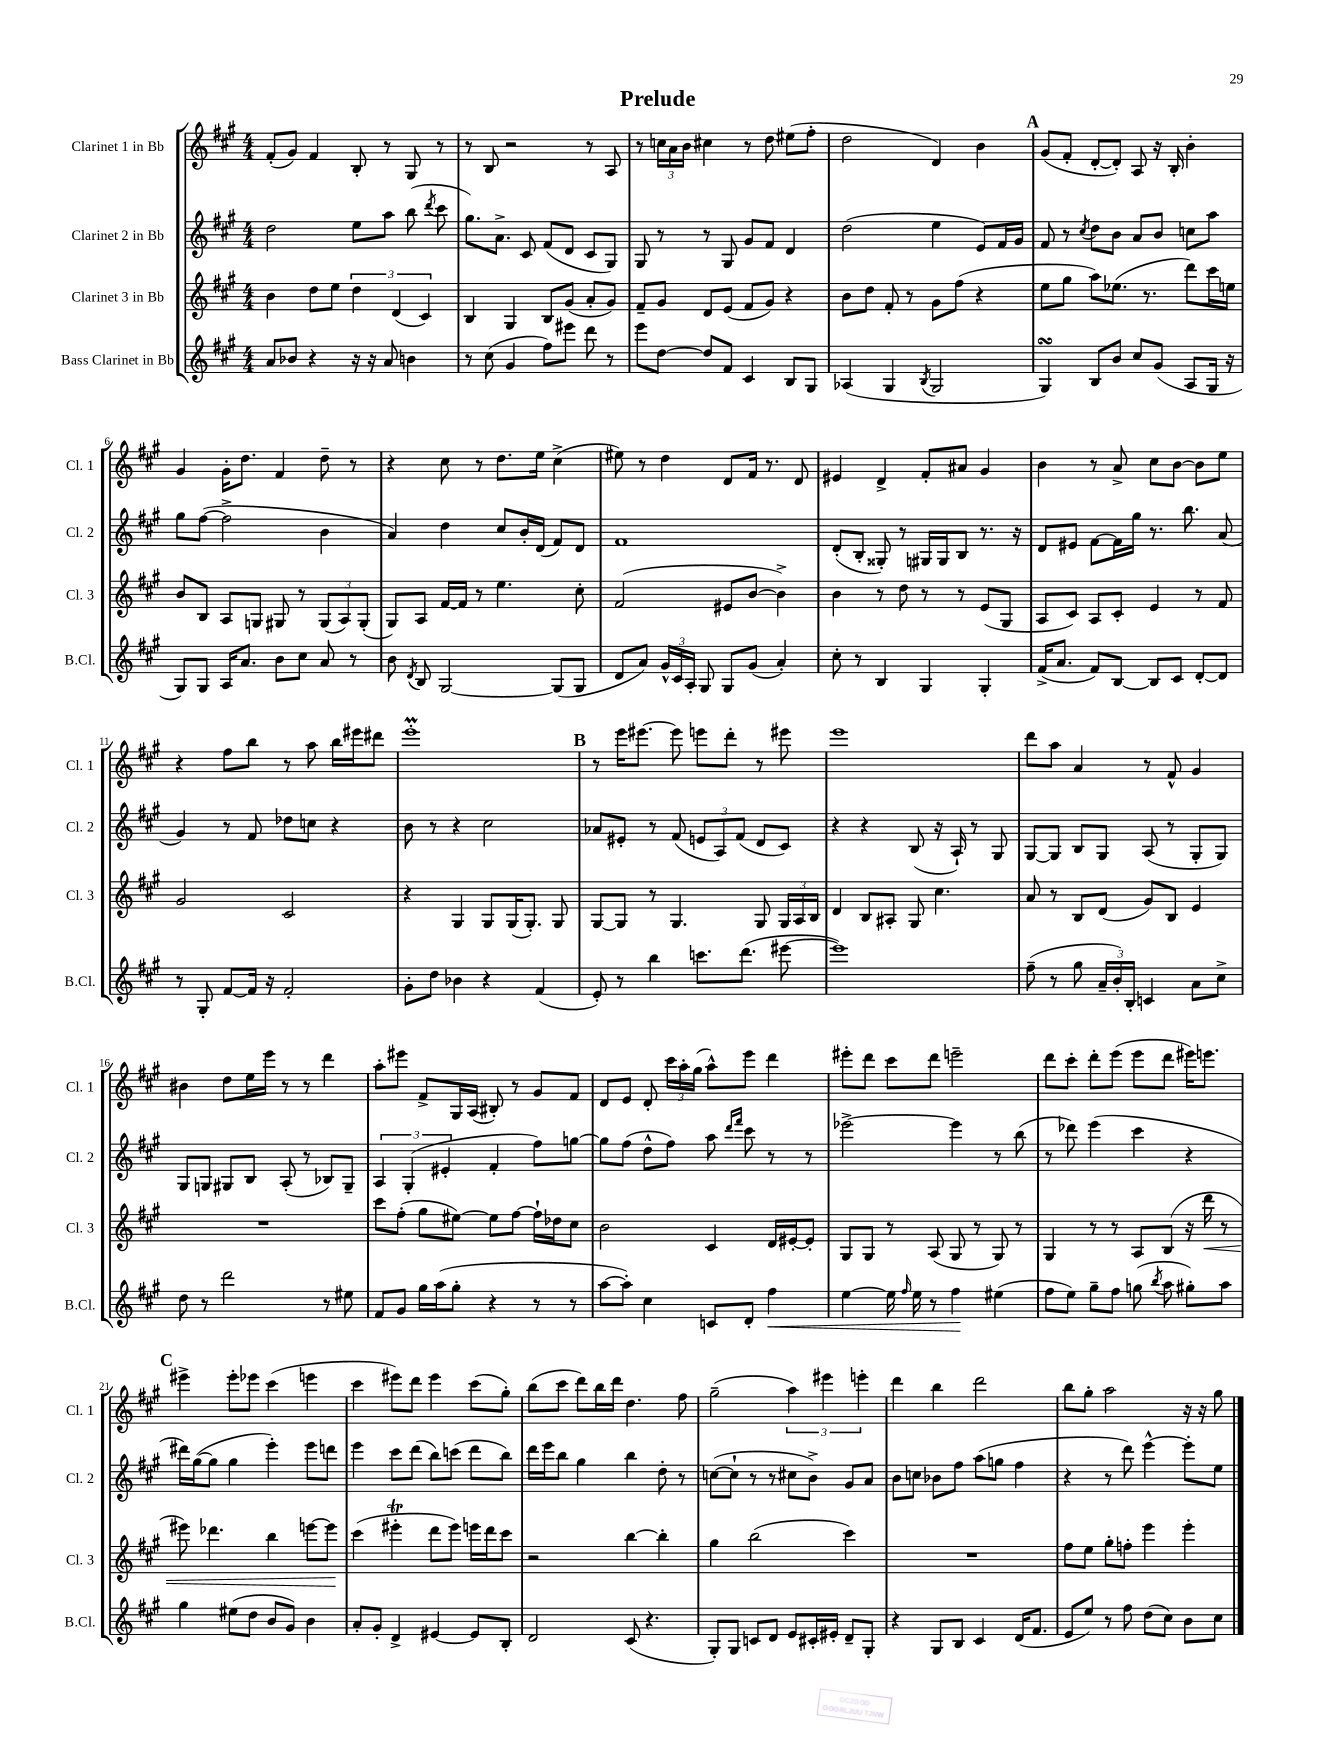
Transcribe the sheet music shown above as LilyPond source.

\header { title = "Prelude" }
<<
\new StaffGroup <<
\new Staff = "s0" \with { instrumentName = "Clarinet 1 in Bb" shortInstrumentName = "Cl. 1" } {
    \clef treble \key a \major \numericTimeSignature \time 4/4
    \autoBeamOff fis'8[-.( gis'8]) fis'4 b8-. r8 gis8 r8 |
    r8 b8 r2 r8 a8 |
    r8 \tuplet 3/2 { c''16[ a'16 b'16] } cis''4 r8 d''8 eis''8[( fis''8]-. |
    d''2 d'4) b'4 |
    \mark \markup { \bold "A" } gis'8[( fis'8]-. d'8[~-. d'8]-.) a8 r16 b16-. b'4-. |
    gis'4 gis'16[-. d''8.] fis'4 d''8-- r8 |
    r4 cis''8 r8 d''8.[ e''16] cis''4->( |
    eis''8) r8 d''4 d'8[ fis'16] r8. d'8 |
    eis'4 d'4-> fis'8[-. ais'8] gis'4 |
    b'4 r8 a'8-> cis''8[ b'8]~ b'8[ e''8] |
    r4 fis''8[ b''8] r8 a''8 b''16[ eis'''16 dis'''8] |
    e'''1-.\prall |
    \mark \markup { \bold "B" } r8 e'''16[ eis'''8.]~ eis'''8 e'''8[ d'''8]-. r8 eis'''8 |
    e'''1 |
    d'''8[ a''8] a'4 r8 fis'8-^ gis'4 |
    bis'4 d''8[ e''16 e'''16] r8 r8 d'''4 |
    a''8[-. eis'''8] fis'8[-> gis16 a16]( bis8-.) r8 gis'8[ fis'8] |
    d'8[ e'8] d'8-. \tuplet 3/2 { cis'''16[ a''16-. gis''16]( } a''8[-^) e'''8] d'''4 |
    eis'''8[-. d'''8] cis'''8[ d'''8] e'''2-- |
    d'''8[ cis'''8]-. d'''8[-. e'''8]( e'''8[ d'''8] eis'''16[) e'''8.] |
    \mark \markup { \bold "C" } eis'''4-> eis'''8[-. ees'''8] cis'''4( e'''4 |
    cis'''4 eis'''8[) d'''8] eis'''4 cis'''8[( gis''8]-.) |
    b''8[( cis'''8] d'''8[) b''16 d'''16] d''4. fis''8 |
    gis''2--( \tuplet 3/2 { a''4) eis'''4 e'''4-. } |
    d'''4 b''4 d'''2 |
    b''8[ gis''8]-. a''2 r16 r16 gis''8 \bar "|." |
}
\new Staff = "s1" \with { instrumentName = "Clarinet 2 in Bb" shortInstrumentName = "Cl. 2" } {
    \clef treble \key a \major \numericTimeSignature \time 4/4
    \autoBeamOff d''2 e''8[ a''8] b''8( \acciaccatura { d'''8 } cis'''8 |
    gis''8.[) a'8.]-> cis'8 fis'8[( d'8] cis'8[ gis8]) |
    gis8 r8 r8 gis8 gis'8[ fis'8] d'4 |
    d''2( e''4 e'8[) fis'16 gis'16] |
    \mark \markup { \bold "A" } fis'8 r8 \acciaccatura { cis''8 } d''8[ b'8] a'8[ b'8] c''8[ a''8] |
    gis''8[ fis''8]~( fis''2-> b'4 |
    a'4) d''4 cis''8[ b'16-. d'16]( fis'8[) d'8] |
    fis'1 |
    d'8[-.( b8]-. gisis8-.) r8 gis16[ gis16 b8] r8. r16 |
    d'8[ eis'8] fis'8[~ fis'16 gis''16] r8. b''8. a'8( |
    gis'4) r8 fis'8 des''8[ c''8] r4 |
    b'8 r8 r4 cis''2 |
    \mark \markup { \bold "B" } aes'8[ eis'8]-. r8 fis'8( \tuplet 3/2 { e'8[ a8) fis'8]( } d'8[ cis'8]) |
    r4 r4 b8( r16 a16-!) r8 gis8 |
    gis8[~ gis8] b8[ gis8] a8( r8 gis8[-. gis8]) |
    gis8[ g8] gis8[ b8] a8-.( r8 bes8[) gis8]-- |
    \tuplet 3/2 { a4 gis4-.( eis'4-. } fis'4-. fis''8[) g''8]~ |
    g''8[ fis''8]( d''8[-^ fis''8]) a''8 \grace { d'''16[ fis'''16] } cis'''8 r8 r8 |
    ees'''2~-> ees'''4 r8 b''8( |
    r8 des'''8) e'''4( cis'''4 r4 |
    \mark \markup { \bold "C" } dis'''16[) gis''16~( gis''8] gis''4 e'''4-.) e'''8[ d'''8] |
    e'''4 cis'''8[ d'''8]( b''8[) c'''8]( d'''8[ b''8]) |
    d'''16[ e'''16 b''8] gis''4 b''4 d''8-. r8 |
    c''8[~( c''8]-! r8 r8 cis''8[ b'8]->) gis'8[ a'8] |
    b'8[ c''8] bes'8[ fis''8] a''8[( g''8] fis''4 |
    r4 r8 d'''8) e'''4~-^ e'''8[-. e''8] \bar "|." |
}
\new Staff = "s2" \with { instrumentName = "Clarinet 3 in Bb" shortInstrumentName = "Cl. 3" } {
    \clef treble \key a \major \numericTimeSignature \time 4/4
    \autoBeamOff b'4 d''8[ e''8] \tuplet 3/2 { d''4 d'4( cis'4) } |
    b4 gis4 b8[ gis'8]( a'8[-. gis'8]) |
    fis'8[-- gis'8] d'8[ e'8]( fis'8[ gis'8]) r4 |
    b'8[ d''8] fis'8-. r8 gis'8[ fis''8]( r4 |
    \mark \markup { \bold "A" } e''8[ gis''8] a''8[) ees''8.]( r8. d'''8[) cis'''16 e''16] |
    b'8[ b8] a8[ g8] gis8 r8 \tuplet 3/2 { gis8[( a8) gis8]-.( } |
    gis8[) a8] fis'16[~ fis'16] r8 e''4. cis''8-. |
    fis'2( eis'8[ b'8]~ b'4->) |
    b'4 r8 d''8 r8 r8 e'8[( gis8] |
    a8[ cis'8]) a8[ cis'8]-. e'4 r8 fis'8 |
    gis'2 cis'2 |
    r4 gis4 gis8[ gis16( gis8.]-.) gis8 |
    \mark \markup { \bold "B" } gis8[~ gis8] r8 gis4. gis8 \tuplet 3/2 { gis16[ a16 b16] } |
    d'4 b8[ ais8]-. gis8 cis''4. |
    a'8 r8 b8[ d'8]( gis'8[) b8] e'4 |
    R1 |
    cis'''8[ fis''8]-.( gis''8[ eis''8]~) eis''8[ fis''8]~ fis''16[-! des''16 cis''8] |
    b'2 cis'4 d'16[ eis'16~-. eis'8]-. |
    gis8[ gis8] r8 a8( gis8 r8 gis8) r8 |
    gis4 r8 r8 a8[ b8]( r16 d'''16\< r8 |
    \mark \markup { \bold "C" } eis'''8) des'''4. b''4 e'''8[~ e'''8]\! |
    cis'''4( eis'''4-.\trill d'''8[ eis'''8]) e'''16[ d'''16 cis'''8] |
    r2 b''4~ b''4-. |
    gis''4 b''2( cis'''4) |
    R1 |
    fis''8[ e''8] gis''8[-. f''8]-. e'''4 e'''4-. \bar "|." |
}
\new Staff = "s3" \with { instrumentName = "Bass Clarinet in Bb" shortInstrumentName = "B.Cl." } {
    \clef treble \key a \major \numericTimeSignature \time 4/4
    \autoBeamOff a'8[ bes'8] r4 r16 r16 a'8 b'4 |
    r8 cis''8( gis'4 fis''8[) eis'''8] d'''8 r8 |
    e'''8[ d''8]~ d''8[ fis'8] cis'4 b8[ gis8] |
    aes4( gis4 \acciaccatura { b8 } gis2 |
    \mark \markup { \bold "A" } gis4\turn) b8[ b'8] cis''8[ gis'8]( a8[ gis16] r16 |
    gis8[) gis8] a16[ a'8.] b'8[ cis''8] a'8 r8 |
    b'8 \acciaccatura { d'8 } b8 gis2~ gis8[( gis8] |
    d'8[ a'8]) \tuplet 3/2 { gis'16[-^ cis'16 a16]-. } gis8 gis8[ gis'8]( a'4-.) |
    cis''8-. r8 b4 gis4 gis4-. |
    fis'16[->( a'8.] fis'8[) b8]~ b8[ cis'8] d'8[~-. d'8] |
    r8 gis8-. fis'8[~ fis'16] r16 fis'2-. |
    gis'8[-. d''8] bes'4 r4 fis'4( |
    \mark \markup { \bold "B" } e'8-.) r8 b''4 c'''8.[ d'''8.]( eis'''8~ |
    eis'''1) |
    fis''8--( r8 gis''8 \tuplet 3/2 { a'16[-- b'16-.) b16]-. } c'4 a'8[ cis''8]-> |
    d''8 r8 d'''2 r8 eis''8 |
    fis'8[ gis'8] gis''16[ a''16( gis''8]-. r4 r8 r8 |
    a''8[~ a''8]-.) cis''4 c'8[ d'8]-. fis''4\< |
    e''4~ e''16 \grace { fis''16 } e''16 r8 fis''4\! eis''4( |
    fis''8[ e''8]) gis''8[-- fis''8] g''8( \acciaccatura { b''8 } a''8 gis''8[-.) a''8] |
    \mark \markup { \bold "C" } gis''4 eis''8[( d''8] b'8[ gis'8]) b'4 |
    a'8[-. gis'8]-. d'4-> eis'4~ eis'8[ b8]-. |
    d'2 cis'8( r4. |
    gis8[-.) gis8] c'8[ d'8] e'8[ cis'16-. eis'16]-. d'8[-- gis8]-. |
    r4 gis8[ b8] cis'4 d'16[( fis'8.] |
    e'8[ e''8]) r8 fis''8 d''8[( cis''8]) b'8[ cis''8] \bar "|." |
}
>>
>>
